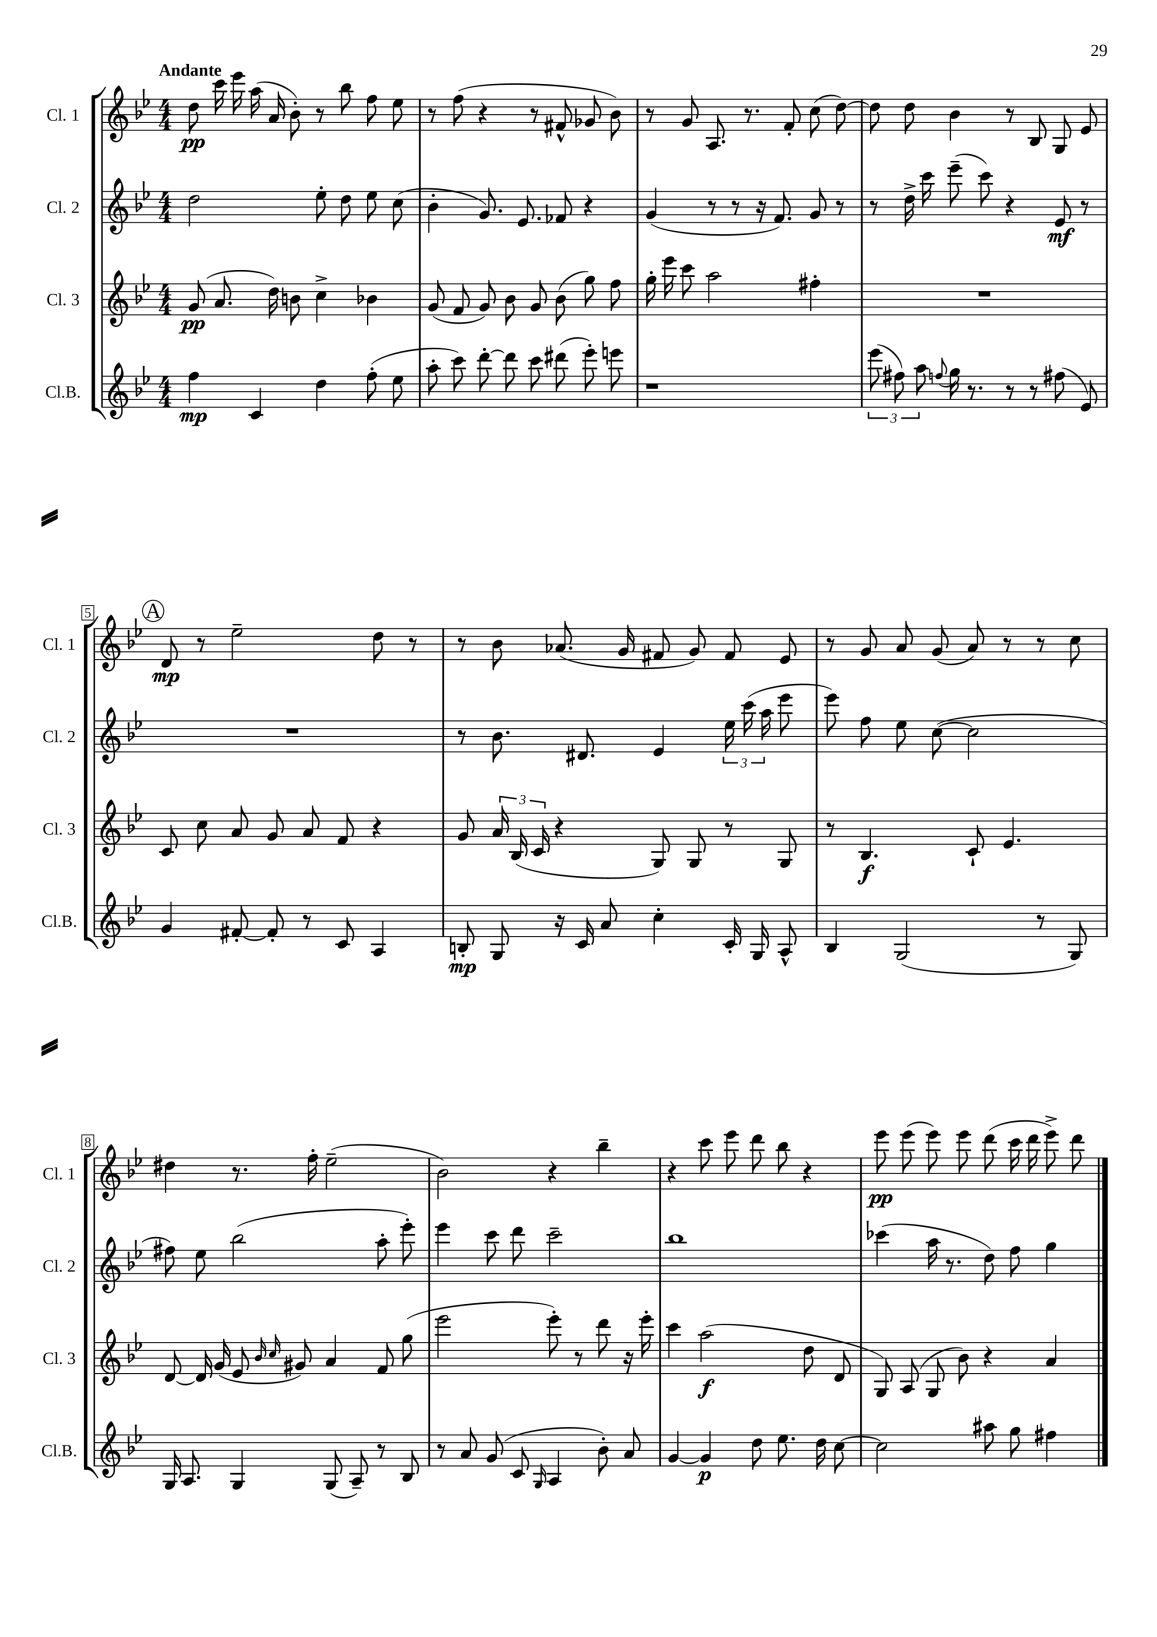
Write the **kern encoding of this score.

**kern	**kern	**kern	**kern
*staff4	*staff3	*staff2	*staff1
*clefG2	*clefG2	*clefG2	*clefG2
*k[b-e-]	*k[b-e-]	*k[b-e-]	*k[b-e-]
*M4/4	*M4/4	*M4/4	*M4/4
4ff\	(8g/	2dd\	8dd\
.	8.a/	.	16ccc\
.	.	.	16eee-\
4c/	.	.	(16aa\
.	16dd\)	.	16a/
.	8b\	.	8b-'\)
4dd\	4cc^\	8ee-'\	8r
.	.	8dd\	8bb-\
(8ff'\	4b-\	8ee-\	8ff\
8ee-\	.	(8cc\	8ee-\
=	=	=	=
8aa'\	(8g/	4b-'\	8r
8ccc\)	8f/	.	(8ff\
[8ddd'\	8g/)	8.g/)	4r
8ddd\]	8b-\	.	.
.	.	8.e-/	.
8ccc\	8g/	.	8r
(8ddd#\	(8b-\	8f-/	8f#^^/
8eee-'\)	8gg\)	4r	8g-/
8eee\	8ff\	.	8b-\)
=	=	=	=
1r	16gg'\	(4g/	8r
.	16eee-\	.	.
.	8ccc\	.	8g/
.	2aa\	8r	8.A/
.	.	8r	.
.	.	.	8.r
.	.	16r	.
.	.	8.f/)	.
.	.	.	8f'/
.	4ff#'\	8g/	(8cc\
.	.	8r	[8dd\)
=	=	=	=
(12eee-\	1r	8r	8dd\]
12ff#\)	.	.	.
.	.	16dd^\	8dd\
12aa\	.	.	.
.	.	16ccc\	.
8qqff/	.	.	.
16gg\	.	(8eee-~\	4b-\
8.r	.	.	.
.	.	8ccc\)	.
8r	.	4r	8r
8r	.	.	8B-/
(8ff#\	.	8e-/	8G/
8e-/)	.	8r	8e-/
=	=	=	=
4g/	8c/	1r	8d/
.	8cc\	.	8r
[8f#'/	8a/	.	2ee-~\
8f#'/]	8g/	.	.
8r	8a/	.	.
8c/	8f/	.	.
4A/	4r	.	8dd\
.	.	.	8r
=	=	=	=
8B'/	8g/	8r	8r
8G/	24a/	8.b-\	8b-\
.	(24B-/	.	.
.	24c/	.	.
16r	4r	.	(8.a-/
16c/	.	8.d#/	.
8a/	.	.	.
.	.	.	16g/
4cc'\	8G/)	4e-/	8f#/
.	8G/	.	8g/)
16c'/	8r	24ee-\	8f#/
.	.	(24ccc\	.
16G/	.	.	.
.	.	24aa\	.
8A^^/	8G/	8eee-\	8e-/
=	=	=	=
4B-/	8r	8eee-\)	8r
.	4.B-/	8ff\	8g/
(2G/	.	8ee-\	8a/
.	.	([8cc\	(8g/
.	8c`/	2cc\]	8a/)
.	4.e-/	.	8r
8r	.	.	8r
8G/)	.	.	8cc\
=	=	=	=
16G/	[8d/	8ff#\)	4dd#\
8.A/	.	.	.
.	16d/]	8ee-\	.
.	(16g/	.	.
4G/	8e-/	(2bb-\	8.r
.	16qqb-/	.	.
.	16qqcc/	.	.
.	8g#/)	.	.
.	.	.	16ff'\
(8G/	4a/	.	(2ee-~\
8A~/)	.	.	.
8r	8f/	8aa'\	.
8B-/	(8gg\	8eee-'\)	.
=	=	=	=
8r	2eee-\	4eee-\	2b-\)
8a/	.	.	.
(8g/	.	8ccc\	.
8c/	.	8ddd\	.
16qqG/	.	.	.
4A/	8eee-'\)	2ccc~\	4r
.	8r	.	.
8b-'\)	8ddd\	.	4bb-~\
8a/	16r	.	.
.	16eee-'\	.	.
=	=	=	=
[4g/	4ccc\	1bb-	4r
4g/]	(2aa\	.	8ccc\
.	.	.	8eee-\
8dd\	.	.	8ddd\
8.ee-\	.	.	8bb-\
.	8dd\	.	4r
16dd\	.	.	.
[8cc\	8d/	.	.
=	=	=	=
2cc\]	8G/)	(4ccc-\	8eee-\
.	(8A/	.	(8eee-\
.	8G/	16aa\	8eee-\)
.	.	8.r	.
.	8b-\)	.	8eee-\
8aa#\	4r	8dd\)	(8ddd\
8gg\	.	8ff\	16ccc\
.	.	.	16ddd\
4ff#\	4a/	4gg\	8eee-^\)
.	.	.	8ddd\
==	==	==	==
*-	*-	*-	*-
